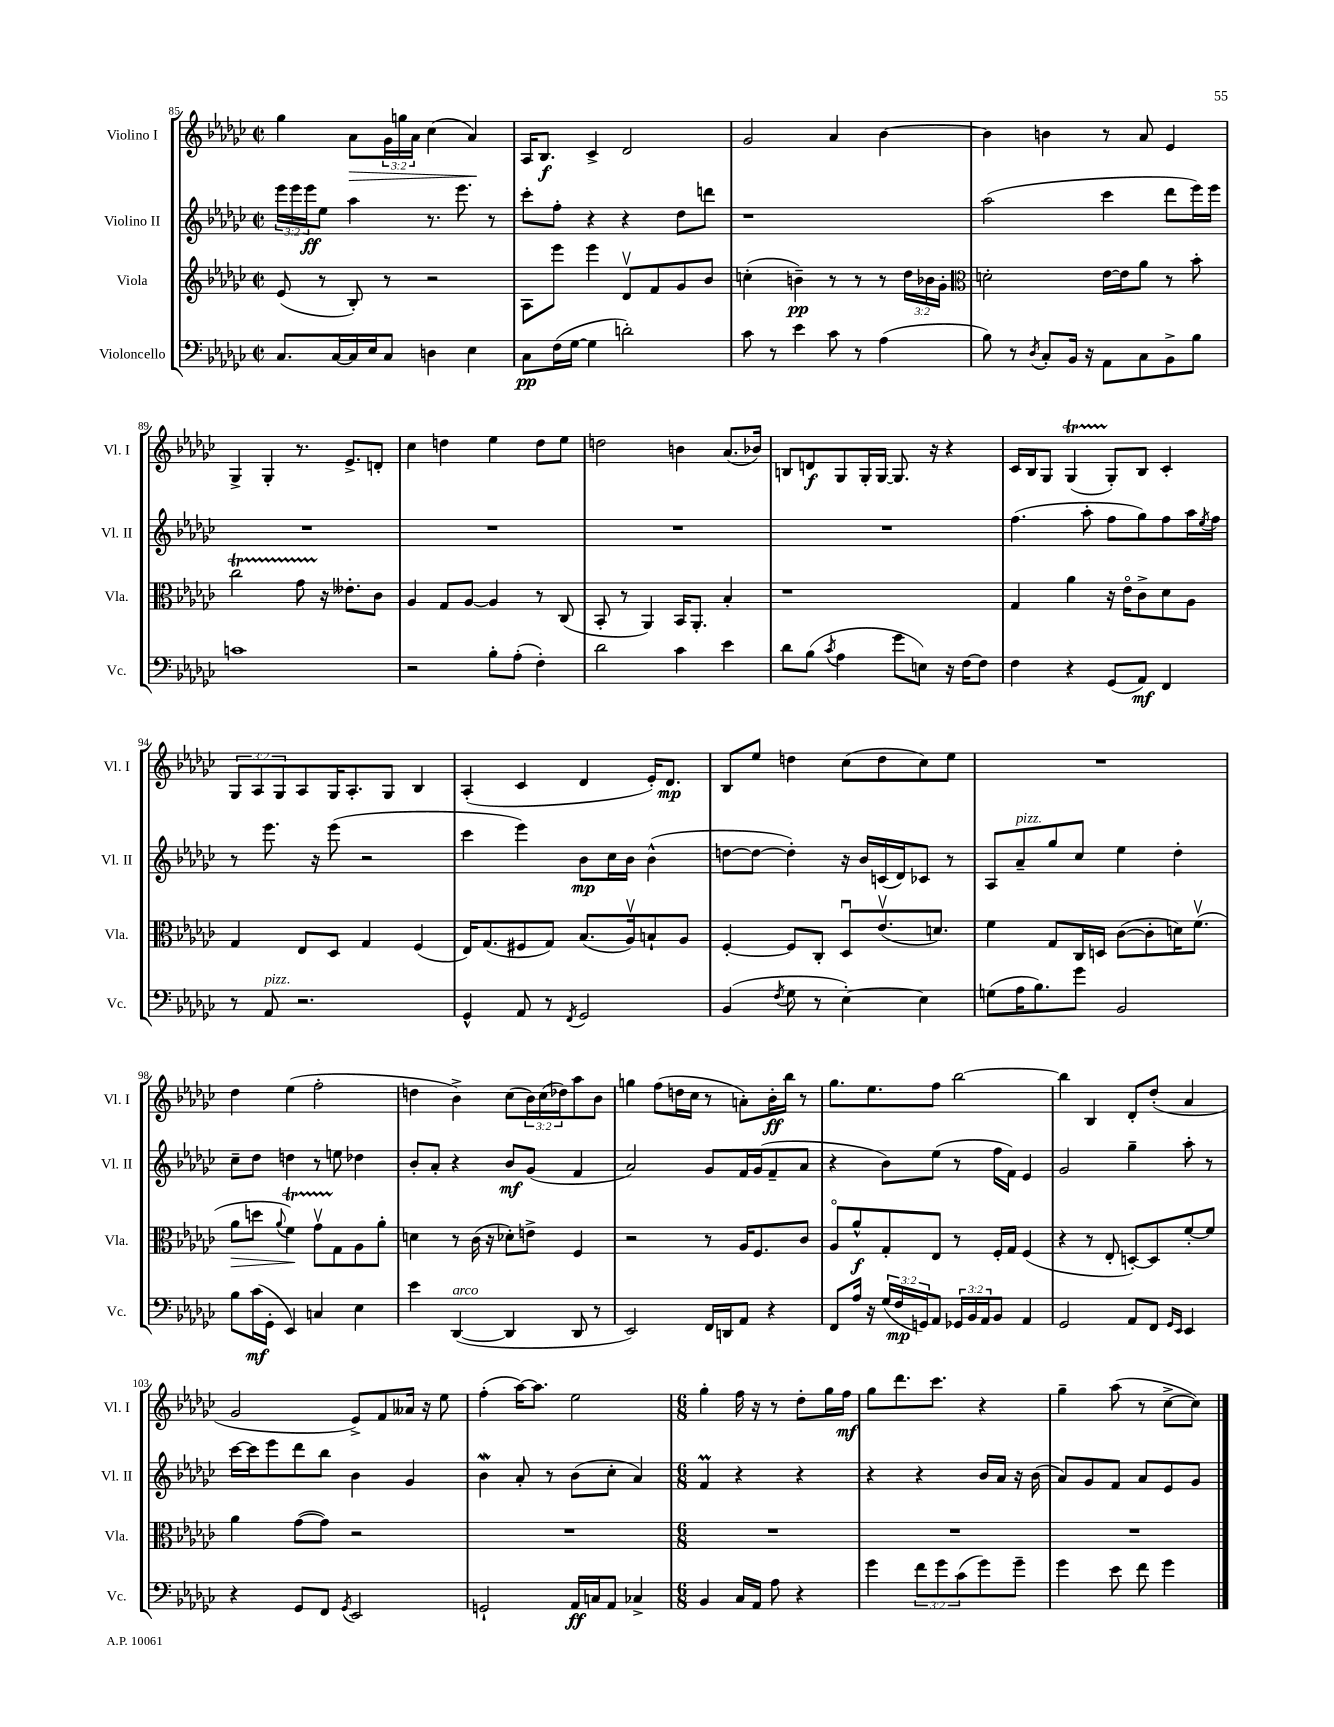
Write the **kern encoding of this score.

**kern	**dynam	**kern	**dynam	**kern	**dynam	**kern	**dynam
*part4	*part4	*part3	*part3	*part2	*part2	*part1	*part1
*staff4	*staff4	*staff3	*staff3	*staff2	*staff2	*staff1	*staff1
*I"Violoncello	*	*I"Viola	*	*I"Violino II	*	*I"Violino I	*
*I'Vc.	*	*I'Vla.	*	*I'Vl. II	*	*I'Vl. I	*
*clefF4	*	*clefG2	*	*clefG2	*	*clefG2	*
*k[b-e-a-d-g-c-]	*	*k[b-e-a-d-g-c-]	*	*k[b-e-a-d-g-c-]	*	*k[b-e-a-d-g-c-]	*
*M2/2	*	*M2/2	*	*M2/2	*	*M2/2	*
*met(c|)	*	*met(c|)	*	*met(c|)	*	*met(c|)	*
=85	=85	=85	=85	=85	=85	=85	=85
8.C-/L	.	(8e-/	.	24eee-\LL	.	4gg-\	.
.	.	.	.	24eee-\	.	.	.
.	.	.	.	24eee-\J	ff	.	.
.	.	8r	.	8ee-\J	.	.	.
[16C-/L	.	.	.	.	.	.	.
!	!	!	!	!	!	!	!LO:HP:b
16C-/]	.	8B-'/)	.	4aa-\	.	8a-\L	>
16E-/J	.	.	.	.	.	.	.
8C-/J	.	8r	.	.	.	24g-\L	.
.	.	.	.	.	.	24ggn\	.
.	.	.	.	.	.	24a-\JJ	.
4Dn\	.	2r	.	8.r	.	(4cc-\	.
.	.	.	.	8.eee-\	.	.	.
4E-\	.	.	.	.	.	4a-/)	.
.	.	.	.	8r	.	.	.
.	.	.	.	.	.	.	]
=86	=86	=86	=86	=86	=86	=86	=86
8C-\L	pp	8A-\L	.	8ccc-'\L	.	16A-/KL	.
.	.	.	.	.	.	8.B-/J	f
(16F\L	.	8eee-\J	.	8ff'\J	.	.	.
[16G-\JJ	.	.	.	.	.	.	.
4G-\]	.	4eee-\	.	4r	.	4c-^/	.
2dn'\)	.	8d-v/L	.	4r	.	2d-/	.
.	.	8f/	.	.	.	.	.
.	.	8g-/	.	8dd-\L	.	.	.
.	.	8b-/J	.	8dddn\J	.	.	.
=87	=87	=87	=87	=87	=87	=87	=87
8c-\	.	(4ccn'\	.	1r	.	2g-/	.
8r	.	.	.	.	.	.	.
4e-\	.	4bn~\)	pp	.	.	.	.
8c-\	.	8r	.	.	.	4a-/	.
8r	.	8r	.	.	.	.	.
(4A-\	.	8r	.	.	.	[4b-\	.
.	.	24dd-\LL	.	.	.	.	.
.	.	24b-X\	.	.	.	.	.
.	.	24g-'\JJ	.	.	.	.	.
=88	=88	=88	=88	=88	=88	=88	=88
*	*	*clefC3	*	*	*	*	*
8B-\)	.	2dn'\	.	(2aa-\	.	4b-\]	.
8r	.	.	.	.	.	.	.
8qD-/	.	.	.	.	.	.	.
8C-'/L	.	.	.	.	.	4bn\	.
16BB-/Jk	.	.	.	.	.	.	.
16r	.	.	.	.	.	.	.
8AA-\L	.	[16e-\LL	.	4ccc-\	.	8r	.
.	.	16e-\J]	.	.	.	.	.
8C-\	.	8a-\J	.	.	.	8a-/	.
8BB-^\	.	8r	.	8ddd-\L	.	4e-/	.
8B-\J	.	8b-'\	.	16eee-\L)	.	.	.
.	.	.	.	16eee-\JJ	.	.	.
!!LO:LB:g=z
=89	=89	=89	=89	=89	=89	=89	=89
1cn	.	2cc-T\	.	1r	.	4G-^/	.
.	.	.	.	.	.	4G-'/	.
.	.	8g-TTT\	.	.	.	8.r	.
.	.	16r	.	.	.	.	.
.	.	8.e--X'\L	.	.	.	8.e-^/L	.
.	.	8c-\J	.	.	.	8dn'/J	.
=90	=90	=90	=90	=90	=90	=90	=90
2r	.	4A-/	.	1r	.	4cc-\	.
.	.	8G-/L	.	.	.	4ddn\	.
.	.	[8A-/J	.	.	.	.	.
8B-'\L	.	4A-/]	.	.	.	4ee-\	.
(8A-'\J	.	.	.	.	.	.	.
4F'\)	.	8r	.	.	.	8dd\L	.
.	.	(8C-/	.	.	.	8ee-\J	.
=91	=91	=91	=91	=91	=91	=91	=91
2d-\	.	8BB-'/	.	1r	.	2ddn\	.
.	.	8r	.	.	.	.	.
.	.	4AA-/)	.	.	.	.	.
4c-\	.	16BB-/KL	.	.	.	4bn\	.
.	.	8.AA-'/J	.	.	.	.	.
4e-\	.	4B-'/	.	.	.	(8.a-/L	.
.	.	.	.	.	.	16b-X/Jk)	.
=92	=92	=92	=92	=92	=92	=92	=92
8d-\L	.	1r	.	1r	.	8Bn/L	.
(8B-\J	.	.	.	.	.	8dn/	f
8qc-/	.	.	.	.	.	.	.
4A-\	.	.	.	.	.	8G-/	.
.	.	.	.	.	.	16G-'/L	.
.	.	.	.	.	.	[16G-/JJ	.
8g-\L	.	.	.	.	.	8.G-/]	.
8En\J)	.	.	.	.	.	.	.
.	.	.	.	.	.	16r	.
16r	.	.	.	.	.	4r	.
[16F\KL	.	.	.	.	.	.	.
8F\J]	.	.	.	.	.	.	.
=93	=93	=93	=93	=93	=93	=93	=93
4F\	.	4G-/	.	(4.ff\	.	16c-/LL	.
.	.	.	.	.	.	16B-/J	.
.	.	.	.	.	.	8G-/J	.
4r	.	4a-\	.	.	.	(4G-T/	.
.	.	.	.	8aa-'\	.	.	.
(8GG-/L	.	16r	.	8ff\L	.	8G-'/L)	.
.	.	16e-\KL	.	.	.	.	.
8AA-/J)	mf	8c-^\	.	8gg-\)	.	8B-/J	.
4FF/	.	8d-\	.	8ff\	.	4c-'/	.
.	.	8A-\J	.	16aa-\L	.	.	.
.	.	.	.	8qee-/	.	.	.
.	.	.	.	16ff\JJ	.	.	.
!!LO:LB:g=z
=94	=94	=94	=94	=94	=94	=94	=94
8r	.	4G-/	.	8r	.	12G-/L	.
.	.	.	.	.	.	12A-/	.
!LO:TX:a:i:t=pizz.	!	!	!	!	!	!	!
8AA-/	.	.	.	8.eee-\	.	.	.
.	.	.	.	.	.	12G-/	.
2.r	.	8E-/L	.	.	.	8A-/	.
.	.	.	.	16r	.	.	.
.	.	8D-/J	.	(8eee-\	.	16G-/K	.
.	.	.	.	.	.	8.A-'/	.
.	.	4G-/	.	2r	.	.	.
.	.	.	.	.	.	8G-/J	.
.	.	(4F/	.	.	.	4B-/	.
=95	=95	=95	=95	=95	=95	=95	=95
4GG-^^/	.	16E-/KL)	.	4ccc-\	.	(4A-'/	.
.	.	(8.G-/	.	.	.	.	.
8AA-/	.	8F#X/	.	4eee-\)	.	4c-/	.
8r	.	8G-/J)	.	.	.	.	.
8qFF/	.	.	.	.	.	.	.
2GG-/	.	(8.B-/L	.	8b-\L	mp	4d-/	.
.	.	.	.	16cc-\L	.	.	.
.	.	16A-v/k)	.	16b-\JJ	.	.	.
.	.	8Bn`/	.	(4b-^^\	.	16e-'/KL)	.
.	.	.	.	.	.	8.d-/J	mp
.	.	8A-/J	.	.	.	.	.
=96	=96	=96	=96	=96	=96	=96	=96
(4BB-/	.	[4F'/	.	[8ddn\L	.	8B-/L	.
.	.	.	.	8dd\J_	.	8ee-/J	.
8qF/	.	.	.	.	.	.	.
8G-\	.	8F/L]	.	4dd'\])	.	4ddn\	.
8r	.	8C-'/J	.	.	.	.	.
[4E-'\)	.	8D-u/L	.	16r	.	(8cc-\L	.
.	.	.	.	16b-/LL	.	.	.
.	.	(8.e-v/	.	(16cn/	.	8dd\	.
.	.	.	.	16d-/J)	.	.	.
4E-\]	.	.	.	8c-X/J	.	8cc-\)	.
.	.	8.dn/J)	.	.	.	.	.
.	.	.	.	8r	.	8ee-\J	.
=97	=97	=97	=97	=97	=97	=97	=97
(8Gn\L	.	4f\	.	8A-/L	.	1r	.
!	!	!	!	!LO:TX:a:i:t=pizz.	!	!	!
16A-\K	.	.	.	8a-~/	.	.	.
8.B-\)	.	.	.	.	.	.	.
.	.	8G-/L	.	8gg-/	.	.	.
8g-\J	.	16C-/L	.	8cc-/J	.	.	.
.	.	16Dn/JJ	.	.	.	.	.
2BB-/	.	([8c-\L	.	4ee-\	.	.	.
.	.	8c-'\]	.	.	.	.	.
.	.	16dn\K)	.	4dd-'\	.	.	.
.	.	(8.fv\J	.	.	.	.	.
!!LO:LB:g=z
=98	=98	=98	=98	=98	=98	=98	=98
!	!	!	!LO:HP:b	!	!	!	!
8B-\L	.	8a-\L	>	8cc-~\L	.	4dd-\	.
(16c-\L	mf	8ddn\J	.	8dd-\J	.	.	.
16GG-'\JJ	.	.	.	.	.	.	.
.	.	8qqa-/	.	.	.	.	.
4EE-/)	.	4ft\)	.	4ddn\	.	(4ee-\	.
4Cn/	.	8g-TTTv\L	]	8r	.	2ff'\	.
.	.	8G-\	.	8een\	.	.	.
4E-\	.	8A-\	.	4dd-X\	.	.	.
.	.	8a-'\J	.	.	.	.	.
=99	=99	=99	=99	=99	=99	=99	=99
4e-\	.	4dn\	.	8b-'/L	.	4ddn\	.
.	.	.	.	8a-'/J	.	.	.
!LO:TX:a:i:t=arco	!	!	!	!	!	!	!
([4DD-/	.	8r	.	4r	.	4b-^\)	.
.	.	(16c-\	.	.	.	.	.
.	.	16r	.	.	.	.	.
4DD-/]	.	8d-X'\L)	.	8b-/L	mf	(8cc-\L	.
.	.	8en^\J	.	(8g-/J	.	24b-\L)	.
.	.	.	.	.	.	(24cc-\	.
.	.	.	.	.	.	24dd-X\J)	.
8DD-/	.	4F/	.	4f/	.	8aa-\	.
8r	.	.	.	.	.	8b-\J	.
=100	=100	=100	=100	=100	=100	=100	=100
2EE-/)	.	2r	.	2a-/)	.	4ggn\	.
.	.	.	.	.	.	(8ff\L	.
.	.	.	.	.	.	16ddn\L	.
.	.	.	.	.	.	16cc-\JJ	.
16FF/LL	.	8r	.	8g-/L	.	8r	.
16DDn/J	.	.	.	.	.	.	.
8AA-/J	.	16A-/KL	.	16f/L	.	8an'\L)	.
.	.	8.F/	.	(16g-/J	.	.	.
4r	.	.	.	8f~/	.	16b-'\L	ff
.	.	.	.	.	.	16bb-\JJ	.
.	.	8c-/J	.	8a-/J	.	8r	.
=101	=101	=101	=101	=101	=101	=101	=101
8FF/L	.	8A-/L	.	4r	.	8.gg-\L	.
16A-/Jk	.	8a-^^/	f	.	.	.	.
16r	.	.	.	.	.	8.ee-\	.
(24G-/LL	.	8G-'/	.	8b-\L)	.	.	.
24F/	mp	.	.	.	.	.	.
24GGn/J)	.	.	.	.	.	.	.
8AA-/J	.	8E-/J	.	(8ee-\J	.	8ff\J	.
24GG-X/LL	.	8r	.	8r	.	[2bb-\	.
24BB-/	.	.	.	.	.	.	.
24AA-/J	.	.	.	.	.	.	.
8BB-/J	.	16F'/LL	.	16ff\LL	.	.	.
.	.	16G-/JJ	.	16f\JJ)	.	.	.
4AA-/	.	(4F/	.	4e-/	.	.	.
=102	=102	=102	=102	=102	=102	=102	=102
2GG-/	.	4r	.	2g-/	.	4bb-\]	.
.	.	8r	.	.	.	4B-/	.
.	.	8E-'/	.	.	.	.	.
8AA-/L	.	[8Dn'/L)	.	4gg-~\	.	8d-'/L	.
8FF/J	.	8D/]	.	.	.	(8dd-'/J	.
16qqGG-/LL	.	.	.	.	.	.	.
16qqEE-/JJ	.	.	.	.	.	.	.
4EE-/	.	[8f'/	.	8aa-'\	.	4a-/	.
.	.	8f/J]	.	8r	.	.	.
!!LO:LB:g=z
=103	=103	=103	=103	=103	=103	=103	=103
4r	.	4a-\	.	[16ccc-\LL	.	2g-/	.
.	.	.	.	16ccc-\J]	.	.	.
.	.	.	.	8eee-\	.	.	.
8GG-/L	.	([8g-\L	.	8ddd-\	.	.	.
8FF/J	.	8g-\J])	.	8bb-\J	.	.	.
8qGG-/	.	.	.	.	.	.	.
2EE-/	.	2r	.	4b-\	.	8e-^/L)	.
.	.	.	.	.	.	8f/	.
.	.	.	.	4g-/	.	16a--X/Jk	.
.	.	.	.	.	.	16r	.
.	.	.	.	.	.	8ee-\	.
=104	=104	=104	=104	=104	=104	=104	=104
2GGn`/	.	1r	.	4b-W\	.	(4ff'\	.
.	.	.	.	8a-'/	.	[16aa-\KL)	.
.	.	.	.	.	.	8.aa-\J]	.
.	.	.	.	8r	.	.	.
16AA-/LL	ff	.	.	(8b-\L	.	2ee-\	.
16Cn/J	.	.	.	.	.	.	.
8AA-/J	.	.	.	8cc-'\J	.	.	.
4C-X^/	.	.	.	4a-/)	.	.	.
=105	=105	=105	=105	=105	=105	=105	=105
*M6/8	*	*M6/8	*	*M6/8	*	*M6/8	*
4BB-/	.	2.r	.	4fm/	.	4gg-'\	.
16C-/LL	.	.	.	4r	.	16ff\	.
16AA-/JJ	.	.	.	.	.	16r	.
8A-\	.	.	.	.	.	8r	.
4r	.	.	.	4r	.	8dd-'\L	.
.	.	.	.	.	.	16gg-\L	.
.	.	.	.	.	.	16ff\JJ	mf
=106	=106	=106	=106	=106	=106	=106	=106
4g-\	.	2.r	.	4r	.	8gg-\L	.
.	.	.	.	.	.	8.ddd-\	.
12f\L	.	.	.	4r	.	.	.
.	.	.	.	.	.	8.ccc-\J	.
12g-\	.	.	.	.	.	.	.
(12c-\	.	.	.	.	.	.	.
8g-\)	.	.	.	16b-/LL	.	4r	.
.	.	.	.	16a-/JJ	.	.	.
8g-~\J	.	.	.	16r	.	.	.
.	.	.	.	(16b-\	.	.	.
=107	=107	=107	=107	=107	=107	=107	=107
4g-\	.	2.r	.	8a-/L)	.	4gg-~\	.
.	.	.	.	8g-/	.	.	.
8e-\	.	.	.	8f/J	.	(8aa-\	.
8f\	.	.	.	8a-/L	.	8r	.
4g-\	.	.	.	8e-/	.	[8cc-^\L	.
.	.	.	.	8g-/J	.	8cc-\J])	.
==	==	==	==	==	==	==	==
*-	*-	*-	*-	*-	*-	*-	*-
